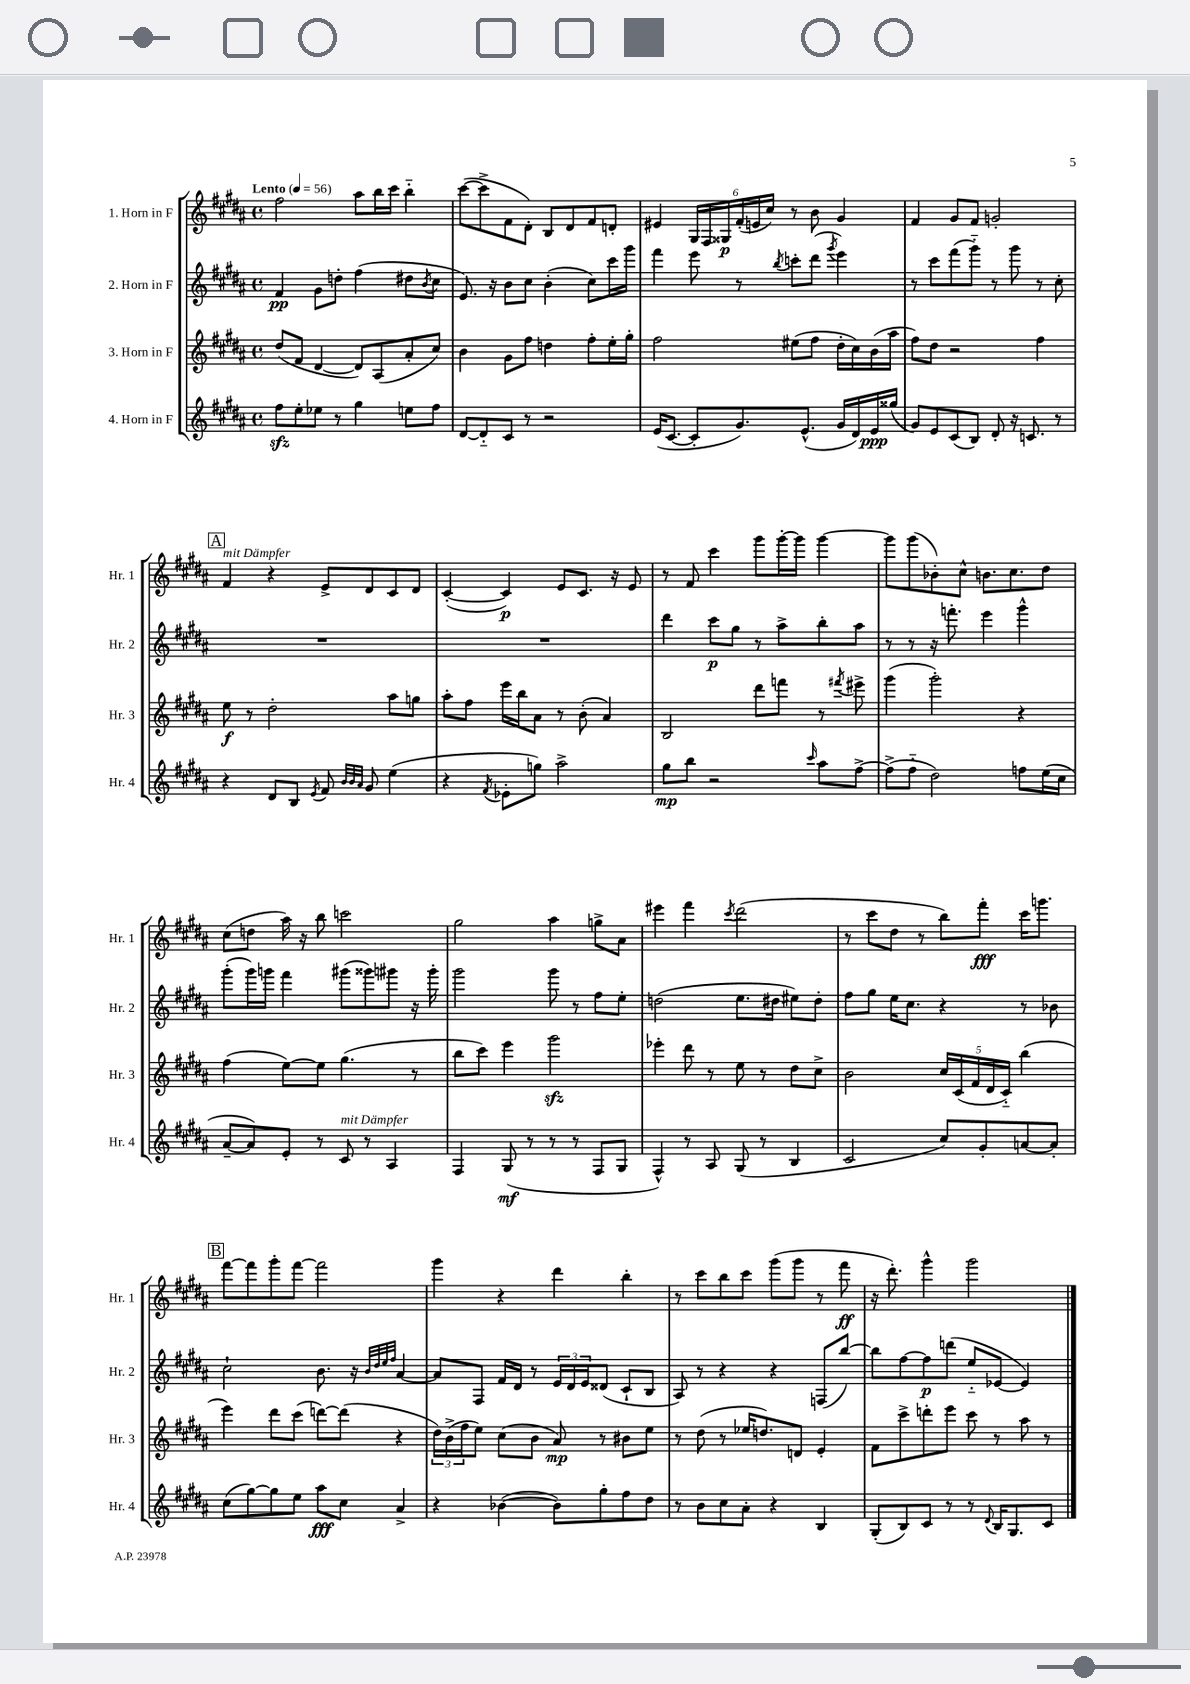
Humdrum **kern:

**kern	**kern	**kern	**kern
*staff4	*staff3	*staff2	*staff1
*clefG2	*clefG2	*clefG2	*clefG2
*k[f#c#g#d#a#]	*k[f#c#g#d#a#]	*k[f#c#g#d#a#]	*k[f#c#g#d#a#]
*M4/4	*M4/4	*M4/4	*M4/4
*met(c)	*met(c)	*met(c)	*met(c)
*MM56	*MM56	*MM56	*MM56
8ff#	(8dd#	4f#	2ff#
8ee'	8f#	.	.
8ee-	[4d#	8g#	.
8r	.	8dd'	.
4gg#	8d#])	(4ff#	8aa#
.	(8A#	.	16bb
.	.	.	16ccc#
8ee	8a#'	8dd#	4bb'~
.	.	8qb	.
8ff#	8cc#)	8cc#	.
=	=	=	=
[8d#	4b	8.e)	([8ccc#
8d#'~]	.	.	8ccc#^]
.	.	16r	.
8c#	8g#	8b	8f#
8r	8ff#	8cc#	8d#')
2r	4dd	(4b'	8B
.	.	.	8d#
.	8ff#'	8cc#)	8f#
.	16ee'	16ccc#	8d'
.	16gg#'	16ggg#	.
=	=	=	=
(16e	2ff#	4fff#	4e#
[8.c#	.	.	.
8c#']	.	8eee	24G#
.	.	.	24F#
.	.	.	24G##
8.g#)	.	8r	(24f#'
.	.	.	24e
.	.	.	24cc#)
.	.	8qbb	.
.	(8ee#	8ccc'	8r
(8.e^^	.	.	.
.	8ff#	(8ddd#	8b
.	.	8qggg#	.
16g#	16dd#'	4eee)	4g#
16d#)	16cc#)	.	.
16e	(16b	.	.
(16gg##	16aa#	.	.
=	=	=	=
8g#)	8ff#)	8r	4f#
8e	8dd#	8ccc#	.
(8c#	2r	(8fff#	8g#
8B)	.	8ggg#'~)	8f#
8d#'	.	8r	2g'
16r	.	8ggg#	.
8.c	.	.	.
.	4ff#	8r	.
8r	.	8cc#'	.
=	=	=	=
4r	8ee	1r	4f#
.	8r	.	.
8d#	2dd#'	.	4r
8B	.	.	.
8qe	.	.	.
8f#	.	.	8e^
32qqb	.	.	.
32qqb	.	.	.
32qqa#	.	.	.
8g#	.	.	8d#
(4ee	8aa#	.	8c#
.	8gg	.	8d#
=	=	=	=
4r	8aa#'	1r	([4c#'
.	8ff#	.	.
8qf#	.	.	.
8e-'	16eee	.	4c#])
.	16bb	.	.
8gg)	8a#	.	.
2aa#^	8r	.	8e
.	(8b'	.	8.c#
.	4a#)	.	.
.	.	.	16r
.	.	.	8e
=	=	=	=
8gg#	2B	4ddd#	8r
8bb	.	.	8f#
2r	.	8ccc#	4ccc#
.	.	8gg#	.
.	8ddd#	8r	8ggg#
.	8fff	8aa#^	[16ggg#'
.	.	.	16ggg#]
16qqccc#	.	.	.
8aa#	8r	8bb'	[4ggg#
.	8qfff#	.	.
[8ff#^	8eee#^	8aa#	.
=	=	=	=
(8ff#^]	(4ggg#	8r	8ggg#]
8ff#'~	.	8r	(8ggg#
2dd#)	2ggg#')	16r	8b-')
.	.	8.fff'	.
.	.	.	8cc#^^
.	.	4eee	8.b
.	.	.	8.cc#
8ff	4r	4ggg#^^	.
(16ee	.	.	8dd#
16cc#	.	.	.
=	=	=	=
[8a#~	(4ff#	(8ggg#'	(8cc#
8a#])	.	16ggg#)	8dd
.	.	16ggg	.
8e'	[8ee)	4fff#	16aa#)
.	.	.	16r
8r	8ee]	.	8bb
8c#	(4.gg#	(8ggg#	2ccc
8r	.	8ggg##)	.
4A#	.	8ggg#	.
.	8r	16r	.
.	.	16ggg#'	.
=	=	=	=
4F#	8bb	2ggg#	2gg#
.	8ccc#)	.	.
(8G#	4eee	.	.
8r	.	.	.
8r	2ggg#	8ggg#	4aa#
8r	.	8r	.
8F#	.	8ff#	8gg^
8G#	.	8ee'	8a#
=	=	=	=
4F#^^)	4eee-'	(2dd	4eee#
8r	8ddd#	.	4fff#
8A#	8r	.	.
.	.	.	8qccc#
(8G#	8ee	8.ee	(2ddd#
8r	8r	.	.
.	.	16dd#	.
4B	8dd#	8ee#)	.
.	8cc#^	8dd#'	.
=	=	=	=
2c#	2b	8ff#	8r
.	.	8gg#	8ccc#
.	.	16ee	8dd#
.	.	8.cc#	.
.	.	.	8r
8cc#)	20cc#	4r	8bb)
.	(20c#	.	.
.	20f#	.	.
8g#'	.	.	8fff#'
.	20d#	.	.
.	20c#'~)	.	.
[8a	(4bb	8r	16ccc#
.	.	.	8.ggg
8a']	.	8b-	.
=	=	=	=
(8cc#	4eee)	2cc#`	[8fff#
[8gg#)	.	.	8fff#]
8gg#]	8ddd#	.	8ggg#'
8ee	(8ccc#	.	[8fff#
8aa#	[8ddd)	8.b	2fff#]
8cc#	(8ddd]	.	.
.	.	16r	.
.	.	32qqb	.
.	.	32qqdd#	.
.	.	32qqee	.
.	.	32qqff#	.
4a#^	4r	[4a#	.
=	=	=	=
4r	24dd#)	8a#]	4ggg#
.	(24b^	.	.
.	24ff#	.	.
.	8ee)	8F#	.
([4b-	(8cc#	16f#	4r
.	.	16d#	.
.	8b	8r	.
8b-])	8a#)	24e	4ddd#
.	.	24d#	.
.	.	24e	.
8gg#'	8r	(8d##	.
8ff#	8b#	8c#`	4bb'
8dd#	8ee	8B	.
=	=	=	=
8r	8r	8A#)	8r
8b	(8dd#	8r	8ccc#
8cc#	8r	4r	8bb
8a#'	16ee-	.	8ccc#
.	8.dd)	.	.
4r	.	4r	(8ggg#
.	8d	.	8ggg#
4B	4e'	(8F	8r
.	.	[8bb)	8fff#
=	=	=	=
(8G#'	8f#	8bb]	16r
.	.	.	8.ddd#')
8B)	8ccc#^	[8ff#	.
8c#	8ddd'	8ff#]	4ggg#^^
8r	8eee	(8ddd	.
8r	8ccc#	8ee'~	2ggg#
8qqd#	.	.	.
16B	8r	[8e-	.
8.G#	.	.	.
.	8aa#	4e-])	.
8c#	8r	.	.
==	==	==	==
*-	*-	*-	*-
